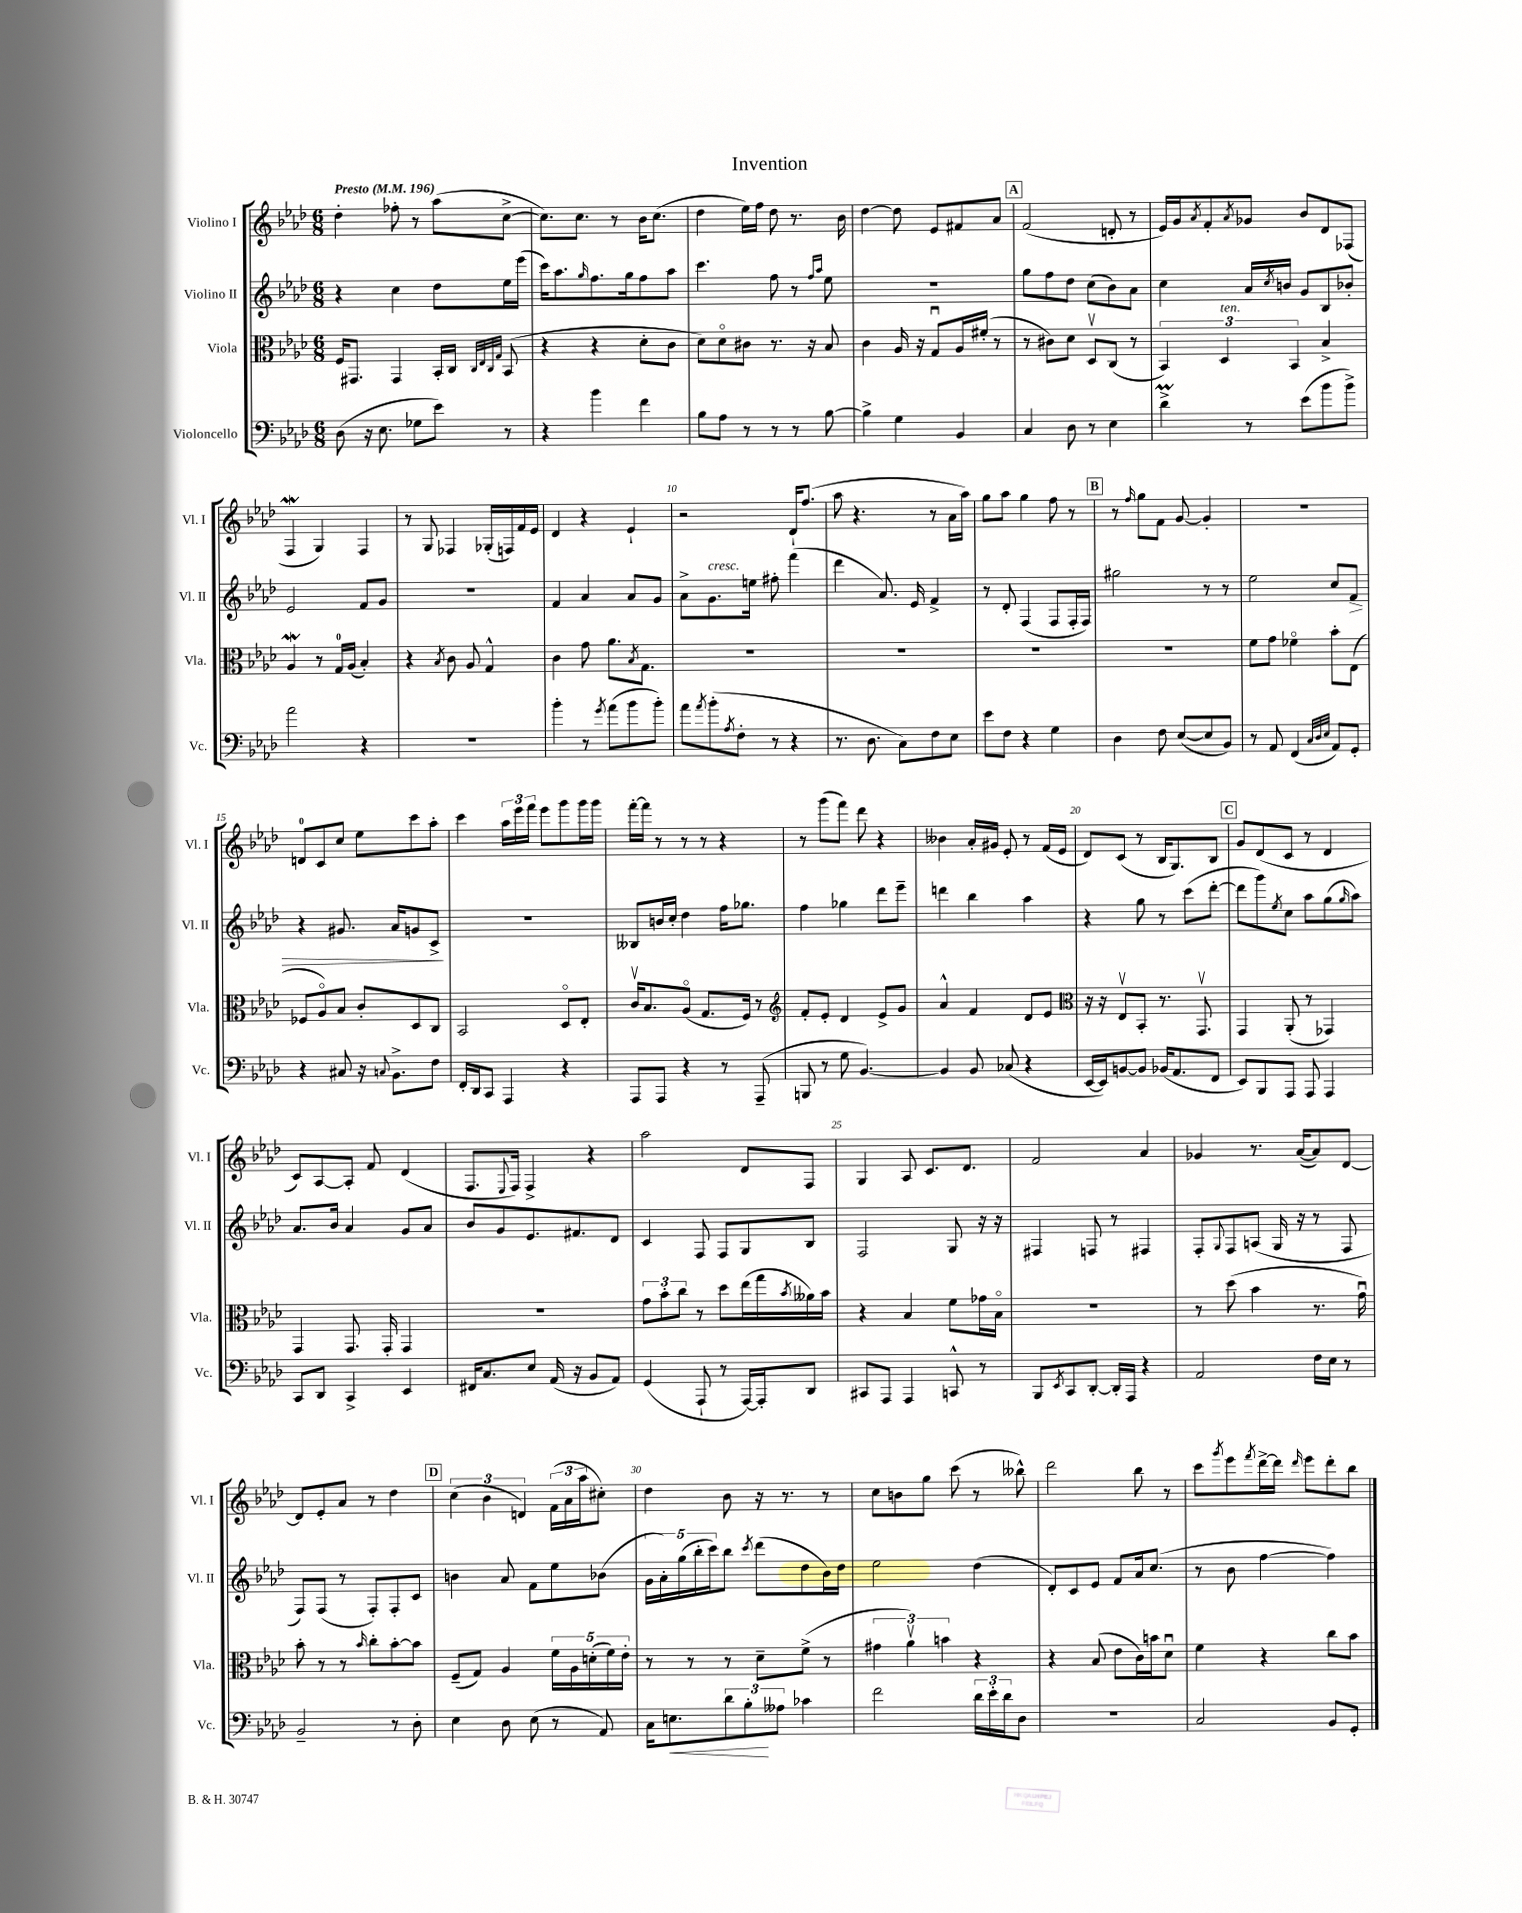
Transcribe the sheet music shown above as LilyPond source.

\header { title = "Invention" }
<<
\new StaffGroup <<
\new Staff = "s0" \with { instrumentName = "Violino I" shortInstrumentName = "Vl. I" } {
    \clef treble \key aes \major \numericTimeSignature \time 6/8 \tempo "Presto" 4 = 196
    des''4-. fes''8-. r8 aes''8( c''8~-> |
    c''8.) c''8. r8 bes'16 c''8.( |
    des''4 ees''16) f''16 des''8 r8. bes'16 |
    des''4~ des''8 ees'8 fis'8 aes'8 |
    \mark \markup { \box "A" } f'2( d'8-. r8 |
    ees'16) g'16 \acciaccatura { aes'8 } f'8-. \acciaccatura { aes'8 } ges'8 bes'8 des'8 fes8( |
    f4\mordent g4) f4 |
    r8 g8 fes4 ges16-.( f16) f'16 ees'16 |
    des'4 r4 ees'4-! |
    r2 des'16-! f''8.( |
    aes''8 r4. r8 aes'16 aes''16) |
    g''8 aes''8 g''4 f''8 r8 |
    \mark \markup { \box "B" } r8 \grace { f''16 } g''8 f'8 g'8~ g'4-. |
    R2. |
    d'8-0 c'8 c''8 ees''8 c'''8 aes''8-. |
    c'''4 \tuplet 3/2 { aes''16 ees'''16 f'''16 } ees'''8 g'''8 g'''16 g'''16 |
    f'''16~-. f'''16 r8 r8 r8 r4 |
    r8 g'''8( f'''8) des'''8 r4 |
    beses'4 aes'16-. gis'16 ees'8-. r8 f'16( ees'16 |
    des'8) c'8( r8 bes16 g8.) bes8 |
    \mark \markup { \box "C" } g'8 des'8( c'8 r8 des'4 |
    c'8) aes8~ aes8-. f'8 des'4( |
    f8. \appoggiatura { ees8 } f16) f4-> r4 |
    aes''2 des'8 f8 |
    g4 aes8 c'8. des'8. |
    f'2 aes'4 |
    ges'4 r8. aes'16~( aes'8) des'8~ |
    des'8 ees'8-. aes'8 r8 des''4 |
    \mark \markup { \box "D" } \tuplet 3/2 { c''4( bes'4 d'4) } \tuplet 3/2 { f'16( aes'16 aes''16 } cis''8-.) |
    des''4 bes'8 r16 r8. r8 |
    c''8 b'8 g''8 c'''8( r8 beses''8-^) |
    des'''2 bes''8 r8 |
    c'''8 \acciaccatura { g'''8 } ees'''8 \acciaccatura { f'''8 } des'''16~-> des'''16 \grace { des'''16 } ees'''8 des'''8-. bes''8 \bar "|." |
}
\new Staff = "s1" \with { instrumentName = "Violino II" shortInstrumentName = "Vl. II" } {
    \clef treble \key aes \major \numericTimeSignature \time 6/8
    r4 c''4 des''8 ees''16 ees'''16( |
    c'''16) aes''8. \grace { g''16 } f''8. g''16 f''8 aes''8 |
    c'''4. f''8 r8 \grace { f''16 aes''16 } ees''8 |
    R2. |
    \mark \markup { \box "A" } g''8 f''8 des''8 c''8( bes'8) aes'8 |
    c''4 aes'16 \acciaccatura { c''8 } b'16 g'8 bes8 bes'8-. |
    ees'2 f'8 g'8 |
    R2. |
    f'4 aes'4 aes'8 g'8 |
    aes'8-> g'8.^\markup { \italic "cresc." } e''16 fis''8-. f'''4( |
    des'''4 aes'8.) ees'16 f'4-> |
    r8 des'8-. f4( f8 f16-. f16) |
    \mark \markup { \box "B" } gis''2 r8 r8 |
    ees''2 c''8 f'8\> |
    r4 gis'8. aes'16 g'8 c'8->\! |
    R2. |
    beses8 b'16 c''16-. des''4 f''16 ges''8. |
    f''4 ges''4 des'''8 ees'''8-- |
    d'''4 bes''4 aes''4 |
    r4 g''8 r8 c'''8( des'''8~-. |
    \mark \markup { \box "C" } des'''8 g'''8) \acciaccatura { ees''8 } c''8 aes''8 g''8( \grace { g''16 } aes''8) |
    aes'8. bes'16 aes'4 g'8 aes'8 |
    bes'8 g'8 ees'8. fis'8. des'8 |
    c'4 f8 f8 g8 bes8 |
    f2 g8 r16 r16 |
    fis4 f8 r8 fis4 |
    f8-. \appoggiatura { g8 } f8 a8( g16 r16 r8 f8 |
    f8) f8( r8 f8-.) f8-. c'8 |
    \mark \markup { \box "D" } b'4 aes'8 f'8 ees''8 bes'8( |
    \tuplet 5/4 { g'16 aes'16-.) g''16( bes''16-. c'''16) } bes''8 \acciaccatura { c'''8 } des'''8( des''8 bes'16) des''16 |
    ees''2 des''4( |
    des'8-.) c'8 ees'8 f'8 aes'16 c''8.( |
    r8 bes'8 f''4~ f''4) \bar "|." |
}
\new Staff = "s2" \with { instrumentName = "Viola" shortInstrumentName = "Vla." } {
    \clef alto \key aes \major \numericTimeSignature \time 6/8
    f16 gis,8. gis,4 bes,16-. c16 \grace { c32 ees32 c32 g32 } bes,8( |
    r4 r4 des'8-. c'8 |
    des'8) des'8\flageolet cis'8 r8. r16 bes8 |
    c'4 aes16 r16 g8\downbow aes16 fis'16-.( r8 |
    \mark \markup { \box "A" } r8 cis'8) des'8 des8\upbow c8( r8 |
    \tuplet 3/2 { bes,4) des4^\markup { \italic "ten." } bes,4 } bes4-> |
    aes4\mordent r8 g16-0 aes16( bes4-.) |
    r4 \acciaccatura { bes8 } c'8 aes8 g4-^ |
    c'4 g'8 aes'8. \acciaccatura { bes8 } g8. |
    R2. |
    R2. |
    R2. |
    \mark \markup { \box "B" } R2. |
    f'8 g'8 fes'4\flageolet bes'8-. ees8( |
    fes8 aes8\flageolet) bes8 c'8-. des8 c8 |
    bes,2 des8\flageolet ees8-. |
    c'16\upbow bes8. aes8\flageolet( g8. f16) r8 |
    \clef treble f'8-. ees'8-. des'4 ees'8-> g'8 |
    aes'4-^ f'4 des'8 ees'8 |
    \clef alto r16 r16 ees8\upbow bes,8-. r8. g,8.\upbow |
    \mark \markup { \box "C" } g,4 aes,8-.( r8 ges,4) |
    g,4 g,8. g,16-. g,4 |
    r2. |
    \tuplet 3/2 { g'8 bes'8-. c''8 } r8 des''8 ees''16( g''16 \acciaccatura { bes'8 } aeses'16) bes'16 |
    r4 bes4 f'8 ges'16 bes16\flageolet |
    R2. |
    r8 des''8( bes'4 r8. g'16\downbow) |
    bes'8-. r8 r8 \grace { bes'16 } c''8-. bes'8~-. bes'8 |
    \mark \markup { \box "D" } f8--( g8) aes4 \tuplet 5/4 { f'16 aes16 d'16-.( f'16) ees'16-. } |
    r8 r8 r8 des'8-- f'8->( r8 |
    \tuplet 3/2 { gis'4 aes'4\upbow) b'4 } r4 |
    r4 bes8( ees'8 c'16) b'16 des'8\downbow |
    f'4 r4 c''8 bes'8 \bar "|." |
}
\new Staff = "s3" \with { instrumentName = "Violoncello" shortInstrumentName = "Vc." } {
    \clef bass \key aes \major \numericTimeSignature \time 6/8
    des8( r16 ees8. ges8 ees'8) r8 |
    r4 bes'4 f'4 |
    bes8 aes8 r8 r8 r8 bes8~ |
    bes4-> g4 bes,4 |
    \mark \markup { \box "A" } c4 des8 r8 ees4 |
    des'4->\prall r8 ees'8( bes'8 bes'8->) |
    aes'2 r4 |
    r2. |
    bes'4-. r8 \acciaccatura { g'8 } aes'8( bes'8 bes'8-.) |
    aes'8 \acciaccatura { aes'8 } bes'8-.( \acciaccatura { aes8 } f8-. r8 r4 |
    r8. des8. c8) f8 ees8 |
    ees'8 f8 r4 g4 |
    \mark \markup { \box "B" } des4 f8 ees8~( ees8 bes,8) |
    r8 aes,8 f,4( \grace { c32 des32 ees32 } aes,8) g,8-. |
    r4 cis8 r16 \appoggiatura { c8 } bes,8.-> f8 |
    f,16-. des,16 c,8 aes,,4 r4 |
    aes,,8 aes,,8 r4 r8 aes,,8--( |
    b,,8 r8 g8 bes,4.~) |
    bes,4 bes,8 ces8( r4 |
    ees,16~ ees,16) b,8~ b,8 bes,16( aes,8. f,8 |
    \mark \markup { \box "C" } ees,8) bes,,8 aes,,8 aes,,8 aes,,4 |
    c,8 des,8 c,4-> ees,4 |
    fis,16 c8. ees8 aes,16( r16 bes,8 aes,8) |
    g,4( aes,,8-! r8 aes,,16~) aes,,16-. des,8 |
    cis,8 aes,,8 aes,,4 c,8-^ r8 |
    bes,,8 \acciaccatura { ees,8 } c,8 des,8~-. des,16-. aes,,16 r4 |
    aes,2 f16 ees16 r8 |
    bes,2-- r8 des8-. |
    \mark \markup { \box "D" } ees4 des8 ees8( r8 aes,8) |
    c16 e8.\< \tuplet 3/2 { des'8 bes8-.\! aeses8 } ces'4 |
    f'2 \tuplet 3/2 { des'16 ees'16-. des'16 } des8 |
    R2. |
    c2 bes,8 g,8-. \bar "|." |
}
>>
>>
\layout { \context { \Score \override BarNumber.break-visibility = ##(#f #t #t) barNumberVisibility = #(every-nth-bar-number-visible 5) } }
